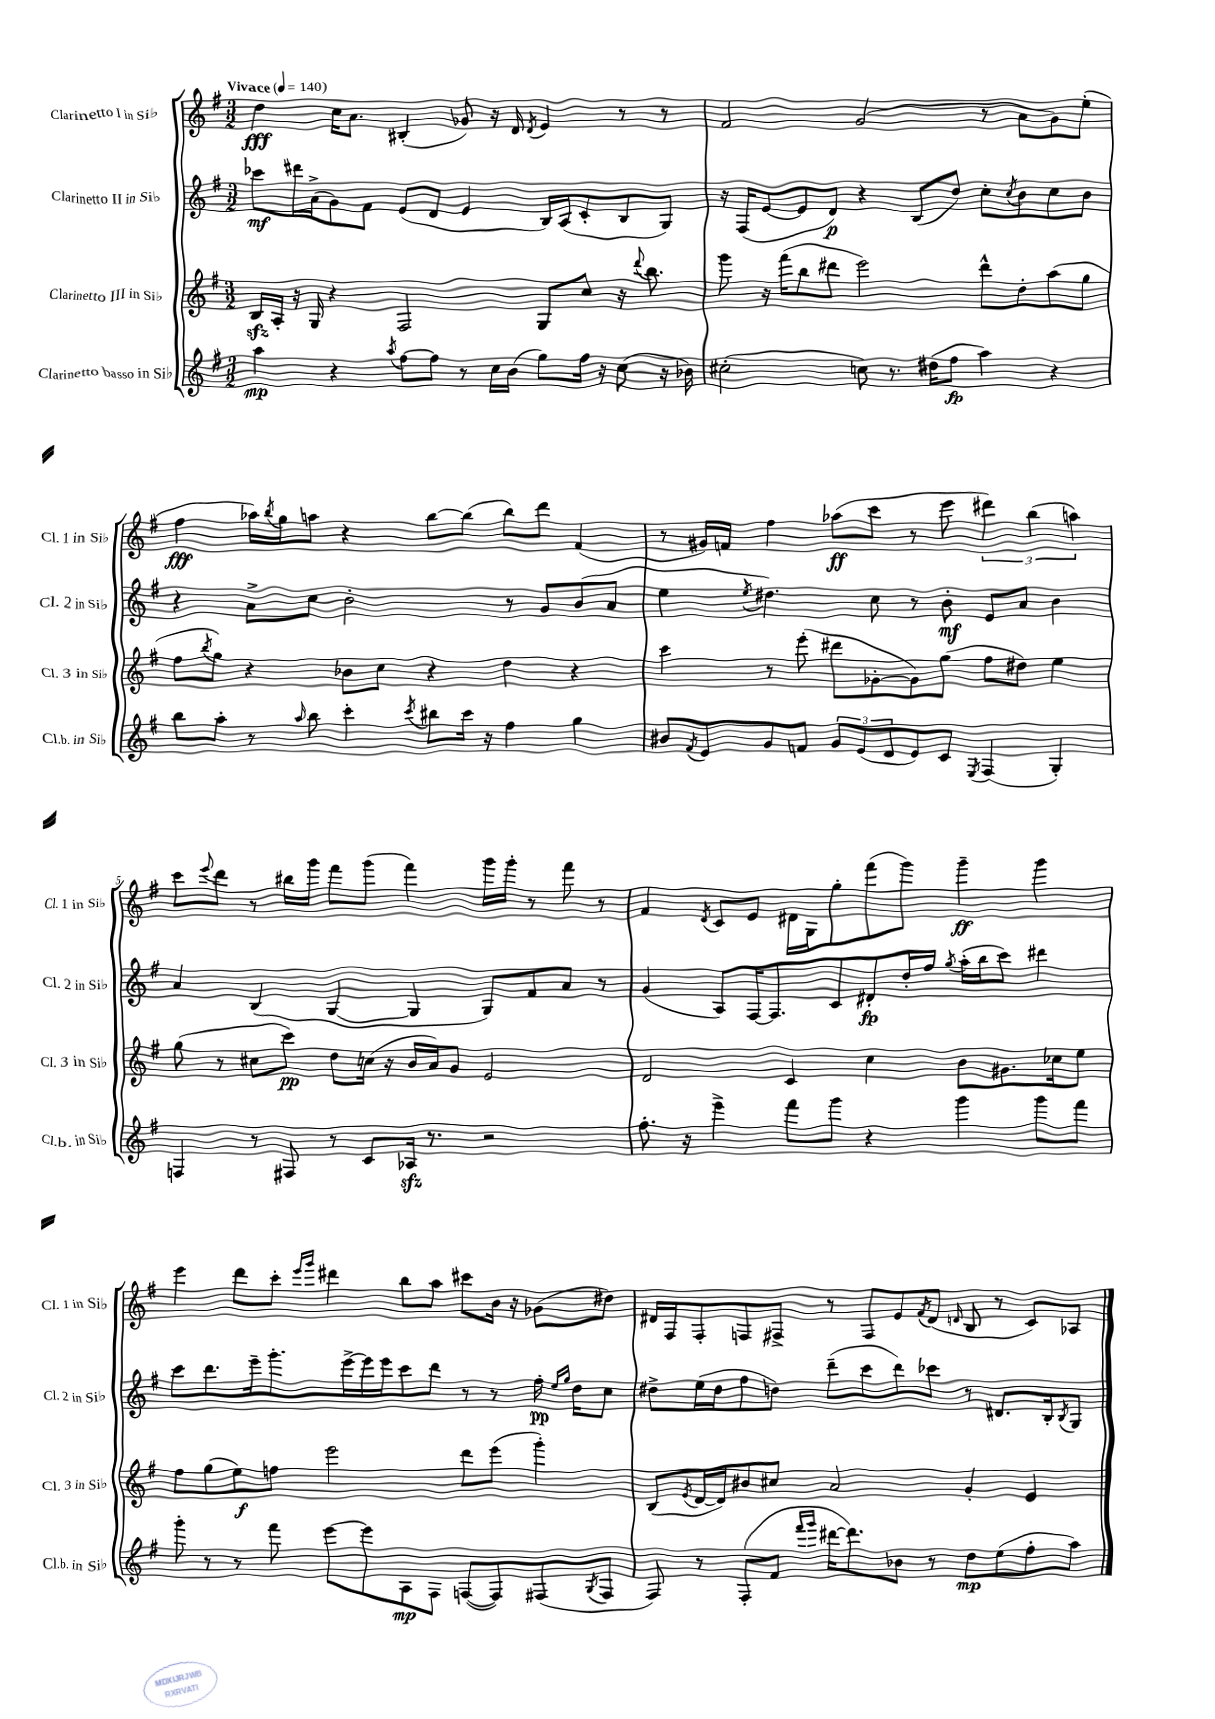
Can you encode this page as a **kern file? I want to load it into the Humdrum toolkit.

**kern	**dynam	**kern	**dynam	**kern	**dynam	**kern	**dynam
*part4	*part4	*part3	*part3	*part2	*part2	*part1	*part1
*staff4	*staff4	*staff3	*staff3	*staff2	*staff2	*staff1	*staff1
*I"Clarinetto basso in Si♭	*	*I"Clarinetto III in Si♭	*	*I"Clarinetto II in Si♭	*	*I"Clarinetto I in Si♭	*
*I'Cl.b. in Si♭	*	*I'Cl. 3 in Si♭	*	*I'Cl. 2 in Si♭	*	*I'Cl. 1 in Si♭	*
*clefG2	*	*clefG2	*	*clefG2	*	*clefG2	*
*k[f#]	*	*k[f#]	*	*k[f#]	*	*k[f#]	*
*M3/2	*	*M3/2	*	*M3/2	*	*M3/2	*
*MM140	*	*MM140	*	*MM140	*	*MM140	*
=1	=1	=1	=1	=1	=1	=1	=1
!	!	!	!	!	!	!LO:TX:a:B:t=Vivace	!
4aa\	mp	16Bzz/LL	.	8ccc-X\L	mf	4dd\	fff
.	.	16A'/JJ	.	.	.	.	.
.	.	16r	.	16ddd#X\L	.	.	.
.	.	16G/	.	(16a^\J	.	.	.
4r	.	4r	.	8g\)	.	16cc\KL	.
.	.	.	.	.	.	8.a\J	.
.	.	.	.	8f#\J	.	.	.
8qaa/	.	.	.	.	.	.	.
[8ff#\L	.	2F#/	.	(8e/L	.	(4B#X'/	.
8ff#\J]	.	.	.	8d/J	.	.	.
8r	.	.	.	4e/	.	8g-X/)	.
16cc\LL	.	.	.	.	.	16r	.
(16b\JJ	.	.	.	.	.	16d/	.
.	.	.	.	.	.	8qd/	.
8gg\L)	.	8G/L	.	16B/LL)	.	4e/	.
.	.	.	.	(16A/J	.	.	.
16ff#\Jk	.	8cc/J	.	8c'/	.	.	.
16r	.	.	.	.	.	.	.
(8cc\	.	16r	.	8B/	.	8r	.
.	.	8qqddd/	.	.	.	.	.
.	.	8.bb\	.	.	.	.	.
16r	.	.	.	8G/J)	.	8r	.
16b-X\)	.	.	.	.	.	.	.
=2	=2	=2	=2	=2	=2	=2	=2
(2cc#X'\	.	8ggg\	.	16r	.	2f#/	.
.	.	.	.	(16F#/KL	.	.	.
.	.	16r	.	[8e/	.	.	.
.	.	(16fff#\KL	.	.	.	.	.
.	.	8bb\	.	8e/]	.	.	.
.	.	8ddd#X\J	.	8d/J)	p	.	.
8ccn\)	.	2eee\)	.	4r	.	(2g/	.
8.r	.	.	.	.	.	.	.
.	.	.	.	(8B/L	.	.	.
(16dd#X\KL	.	.	.	.	.	.	.
8ff#\J	fp	.	.	8dd/J)	.	.	.
4aa\)	.	8ddd#^^\L	.	8cc'\L	.	8r	.
.	.	.	.	8qcc/	.	.	.
.	.	8dd'\	.	8b\	.	8a\L	.
4r	.	(8aa\	.	8cc\	.	8g\)	.
.	.	8gg\J	.	8b\J	.	(8ee'\J	.
!!LO:LB:g=z
=3	=3	=3	=3	=3	=3	=3	=3
8bb\L	.	8ff#\L	.	4r	.	4ff#\	fff
.	.	8qbb/	.	.	.	.	.
8aa'\J	.	8gg\J)	.	.	.	.	.
8r	.	4r	.	8a^\L	.	16aa-X\LL)	.
.	.	.	.	.	.	8qbb/	.
.	.	.	.	.	.	16gg\J	.
16qqaa/	.	.	.	.	.	.	.
8bb\	.	.	.	8cc\J	.	8aan\J	.
4ccc'\	.	8b-X\L	.	2b'\	.	4r	.
.	.	8cc\J	.	.	.	.	.
8qccc/	.	.	.	.	.	.	.
8bb#X\L	.	4r	.	.	.	[8bb\L	.
16ccc\Jk	.	.	.	.	.	(8bb\J]	.
16r	.	.	.	.	.	.	.
4ff#\	.	4dd\	.	8r	.	8bb\L)	.
.	.	.	.	8g/L	.	8ddd\J	.
4gg\	.	4r	.	(8b/	.	(4f#/	.
.	.	.	.	8a/J	.	.	.
=4	=4	=4	=4	=4	=4	=4	=4
8b#X/L	.	4ccc\	.	4ee\	.	8r	.
8qf#/	.	.	.	.	.	.	.
8e/	.	.	.	.	.	16g#X/LL)	.
.	.	.	.	.	.	16fn/JJ	.
.	.	.	.	8qee/	.	.	.
8g/	.	8r	.	4.dd#X\)	.	4ff#\	.
8fn/J	.	(8eee'\	.	.	.	.	.
12g/L	.	8ddd#X\L	.	.	.	(8aa-X\L	ff
(12e/	.	.	.	.	.	.	.
.	.	[8g-X'\	.	8cc\	.	8ccc\J	.
12d/	.	.	.	.	.	.	.
8e/)	.	8g-\])	.	8r	.	8r	.
8c/J	.	(8gg\J	.	8b'\	mf	8eee\	.
8qE/	.	.	.	.	.	.	.
(4F#/	.	8ff#\L	.	8e/L	.	6ddd#X\)	.
.	.	8dd#X\J)	.	8a/J	.	.	.
.	.	.	.	.	.	(6bb\	.
4G'/)	.	4ee\	.	4b\	.	.	.
.	.	.	.	.	.	6aan\)	.
!!LO:LB:g=z
=5	=5	=5	=5	=5	=5	=5	=5
4Fn/	.	(8gg\	.	4a/	.	8ccc\L	.
.	.	.	.	.	.	8qqeee/	.
.	.	8r	.	.	.	8ddd\J	.
8r	.	8cc#X\L	.	(4B/	.	8r	.
8F#X/	.	8ccc\J)	pp	.	.	16bb#X\LL	.
.	.	.	.	.	.	16ggg\JJ	.
8r	.	8dd\L	.	[4G/	.	8fff#\L	.
8c/L	.	(16ccn\Jk	.	.	.	(8ggg\J	.
.	.	16r	.	.	.	.	.
16A-Xzz/Jk	.	16b/LL	.	4G/]	.	4fff#\)	.
8.r	.	16a/J)	.	.	.	.	.
.	.	8g/J	.	.	.	.	.
2r	.	2e/	.	8G/L)	.	16ggg\LL	.
.	.	.	.	.	.	16ggg'\JJ	.
.	.	.	.	8f#/	.	8r	.
.	.	.	.	8a/J	.	8fff#\	.
.	.	.	.	8r	.	8r	.
=6	=6	=6	=6	=6	=6	=6	=6
8.ff#'\	.	2d/	.	(4g/	.	4f#/	.
16r	.	.	.	.	.	.	.
.	.	.	.	.	.	8qd/	.
4eee^\	.	.	.	8A/L)	.	8c/L	.
.	.	.	.	[16F#/K	.	8e/J	.
.	.	.	.	8.F#/]	.	.	.
8fff#\L	.	4c/	.	.	.	16d#X\LL	.
.	.	.	.	.	.	16G\J	.
8ggg\J	.	.	.	8c/	.	8gg'\	.
4r	.	4cc\	.	8d#X'/	fp	(8fff#\	.
.	.	.	.	16dd'/L	.	8ggg\J)	.
.	.	.	.	16ff#/JJ	.	.	.
.	.	.	.	8qgg/	.	.	.
4ggg\	.	8b\L	.	(16aa'\LL	.	4ggg~\	ff
.	.	.	.	16bb\J	.	.	.
.	.	8.g#X\	.	8ccc\J)	.	.	.
8ggg\L	.	.	.	4ddd#X\	.	4ggg\	.
.	.	16cc-X\k	.	.	.	.	.
8fff#\J	.	8ee\J	.	.	.	.	.
!!LO:LB:g=z
=7	=7	=7	=7	=7	=7	=7	=7
8ggg'\	.	8ff#\L	.	8ccc\L	.	4eee\	.
8r	.	(8gg\	.	8.ddd\	.	.	.
8r	.	8ee\)	f	.	.	8ddd\L	.
.	.	.	.	16eee~\k	.	.	.
8fff#\	.	8ffn\J	.	8.ggg'\	.	8ccc'\J	.
.	.	.	.	.	.	16qqeee/LL	.
.	.	.	.	.	.	16qqggg/JJ	.
[8eee\L	.	2eee\	.	.	.	4ddd#X\	.
.	.	.	.	[16eee^\L	.	.	.
8eee\]	.	.	.	16eee\]	.	.	.
.	.	.	.	16eee\J	.	.	.
8A\	mp	.	.	8ccc\	.	8bb\L	.
8F#\J	.	.	.	8ddd\J	.	8aa\J	.
([8Fn/L	.	8ddd\L	.	8r	.	8ccc#X\L	.
8F/])	.	(8eee\J	.	8r	.	16b\Jk	.
.	.	.	.	.	.	16r	.
(8F#X/	.	4ggg'\)	.	16ff#'\	pp	(8g-X\L	.
.	.	.	.	16qqee/LL	.	.	.
.	.	.	.	16qqgg/JJ	.	.	.
.	.	.	.	16dd\KL	.	.	.
8qG/	.	.	.	.	.	.	.
8F#/J	.	.	.	8cc\J	.	8dd#X\J)	.
=8	=8	=8	=8	=8	=8	=8	=8
8F#/)	.	(8B/L	.	8dd#X^\L	.	16d#X/LL	.
.	.	.	.	.	.	16F#/J	.
.	.	8qe/	.	.	.	.	.
8r	.	[16d/L	.	(16ee\L	.	8F#'/	.
.	.	16d/J])	.	16dd#\J	.	.	.
(8F#'/L	.	8b#X/	.	8ff#\	.	8Fn/	.
8f#/J	.	8cc#X/J	.	8ddn\J)	.	8F#X^/J	.
16qqfff#/LL	.	.	.	.	.	.	.
16qqggg/JJ	.	.	.	.	.	.	.
[16ddd#X\KL	.	2a/	.	(8ddd~\L	.	8r	.
8.ddd#\])	.	.	.	.	.	.	.
.	.	.	.	8ccc\	.	8F#/L	.
8b-X\J	.	.	.	8ddd\)	.	8e/	.
.	.	.	.	.	.	8qf#/	.
8r	.	.	.	8ccc-X\J	.	(8d#/J	.
.	.	.	.	.	.	16qqdn/	.
8dd\L	mp	4g'/	.	8r	.	8B/	.
(8ee\	.	.	.	8.d#X/L	.	8r	.
8ff#'\	.	4e/	.	.	.	8c/L)	.
.	.	.	.	16B'/k	.	.	.
.	.	.	.	8qB/	.	.	.
8aa\J)	.	.	.	8G/J	.	8A-X/J	.
==	==	==	==	==	==	==	==
*-	*-	*-	*-	*-	*-	*-	*-
